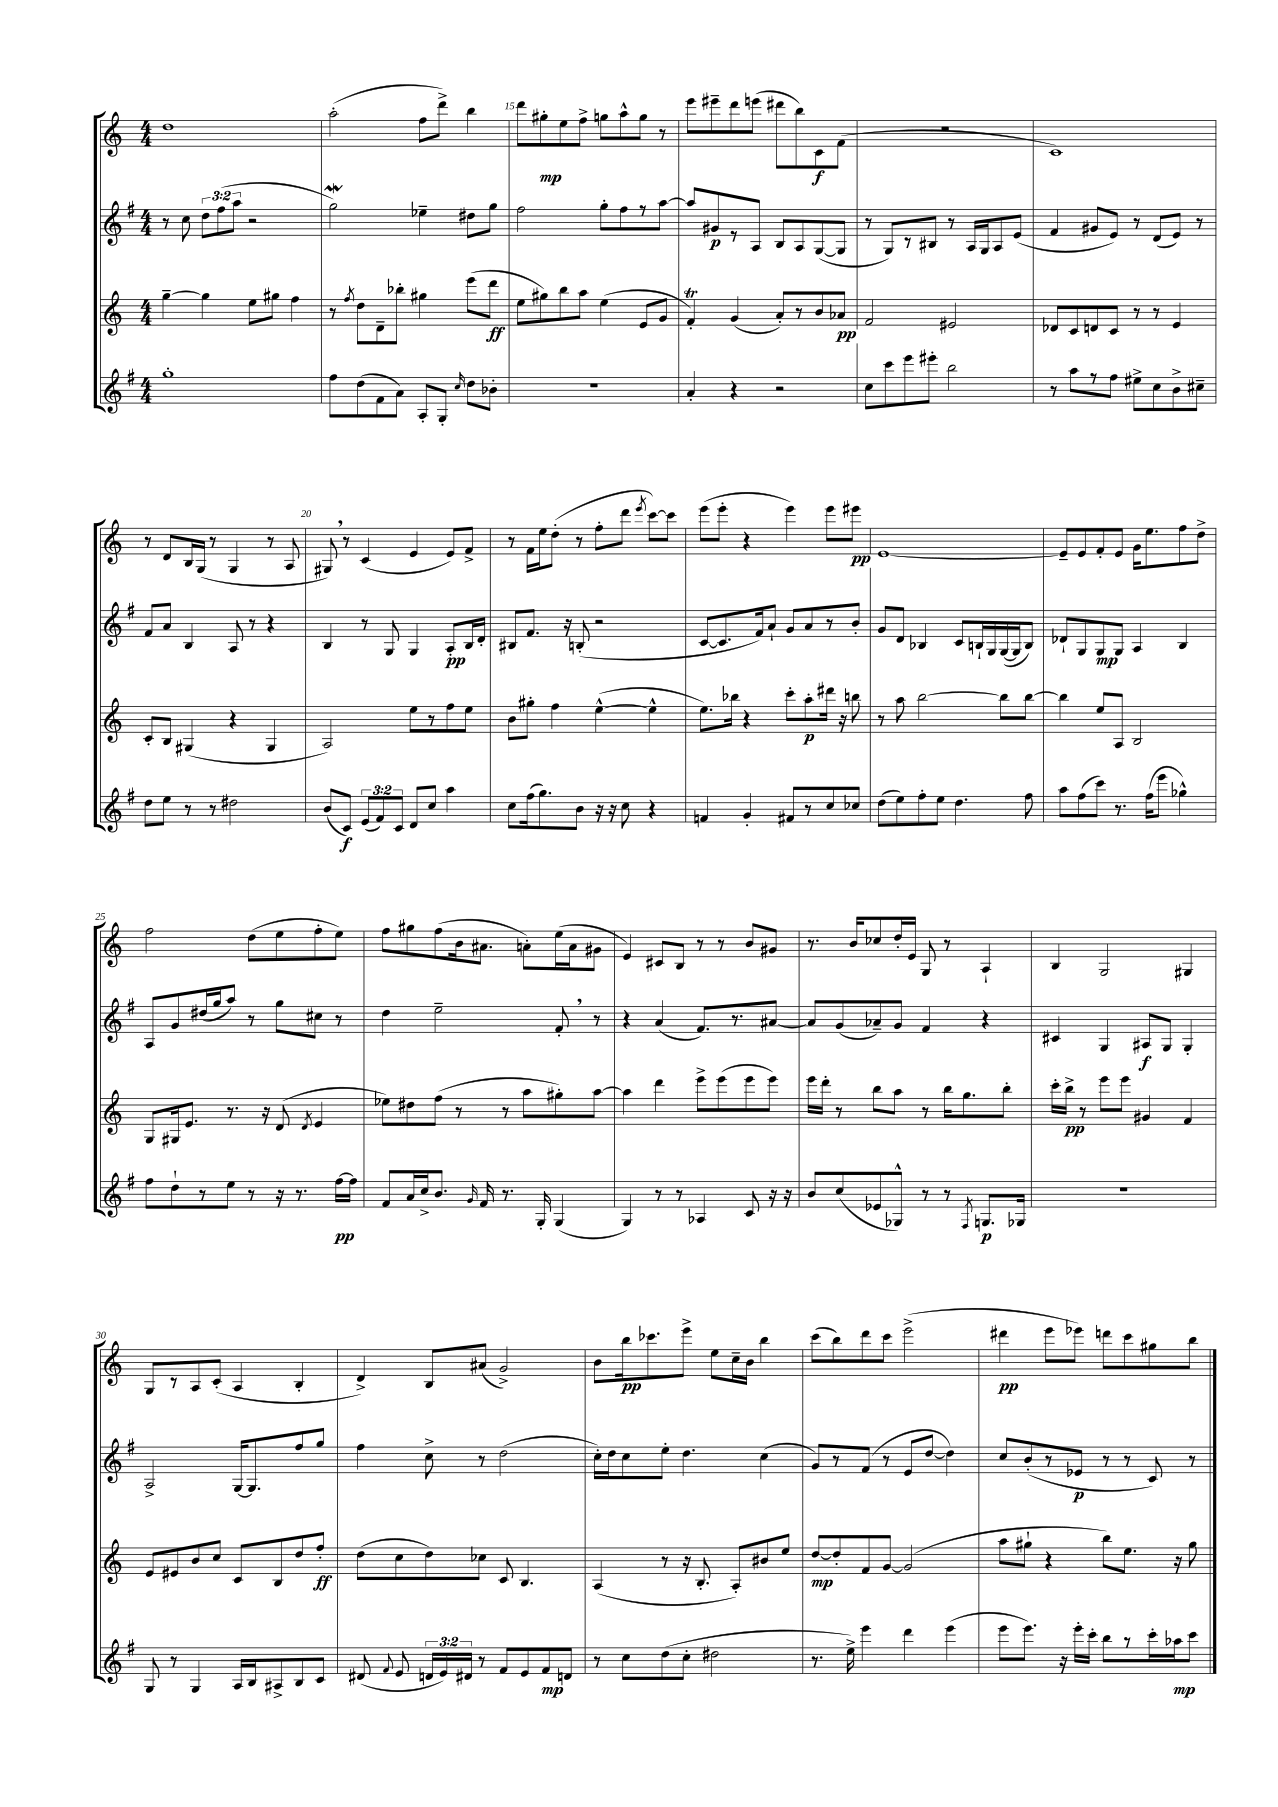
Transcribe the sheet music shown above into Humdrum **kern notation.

**kern	**kern	**kern	**kern
*staff4	*staff3	*staff2	*staff1
*clefG2	*clefG2	*clefG2	*clefG2
*k[f#]	*k[]	*k[f#]	*k[]
*M4/4	*M4/4	*M4/4	*M4/4
1gg'	[4gg~\	8r	1dd
.	.	8cc\	.
.	4gg\]	12dd\L	.
.	.	(12ff#\	.
.	.	12aa\J	.
.	8ee\L	2r	.
.	8gg#\J	.	.
.	4ff\	.	.
=	=	=	=
8ff#\L	8r	2gg\)	(2aa'\
.	8qff/	.	.
(8dd\	8dd\L	.	.
8f#\	8d~\	.	.
8a\J)	8bb-'\J	.	.
8A'/L	4gg#\	4ee-~\	8ff\L
8G'/J	.	.	8ddd^\J)
16qqcc/	.	.	.
8dd\L	(8eee\L	8dd#\L	4bb\
8b-'\J	8ddd\J	8gg\J	.
=	=	=	=
1r	8ee\L	2ff#\	8ddd\L
.	8gg#\)	.	8gg#'\
.	8bb\	.	8ee\
.	8aa\J	.	8ff^\J
.	(4ee\	8gg'\L	8gg\L
.	.	8ff#\	8aa^^\
.	8e/L	8r	8gg\J
.	8g/J	[8aa\J	8r
=	=	=	=
4a'/	4f'/)	8aa/]L	8eee\L
.	.	8g#/	8eee#~\
4r	(4g/	8r	8ddd\
.	.	8A/J	(8eee\J
2r	8a'/L)	8B/L	8ddd#\L
.	8r	8A/	8bb\)
.	8b/	([8G/	8c\
.	8a-/J	8G/]J	(8f\J
=	=	=	=
8cc\L	2f/	8r	1r
8ccc\	.	8G/L)	.
8eee\	.	8r	.
8eee#'\J	.	8B#/J	.
2bb\	2e#/	8r	.
.	.	16A/LL	.
.	.	16G/J	.
.	.	8A/	.
.	.	(8e/J	.
=	=	=	=
8r	8d-/L	4f#/	1c)
8aa\L	8c/	.	.
8r	8d/	8g#/L	.
8ff#\J	8c/J	8e/J)	.
8ee#^\L	8r	8r	.
8cc\	8r	(8d/L	.
8b^\	4e/	8e/J)	.
8cc#~\J	.	8r	.
=	=	=	=
8dd\L	8c'/L	8f#/L	8r
8ee\J	8B/J	8a/J	8d/L
8r	(4G#/	4B/	16B/L
.	.	.	(16G/JJ
8r	.	.	8r
2dd#\	4r	8A/	4G/
.	.	8r	.
.	4G#/	4r	8r
.	.	.	8A/
=	=	=	=
(8b/L	2A/)	4B/	8G#/)
8c/J)	.	.	8r
(12e/L	.	8r	(4c/
12f#/)	.	.	.
.	.	8G/	.
12c/J	.	.	.
8d/L	8ee\L	4G/	4e/
8cc/J	8r	.	.
4aa\	8ff\	8A'/L	8e/L)
.	8ee\J	16B/L	8f^/J
.	.	16d'/JJ	.
=	=	=	=
8cc\L	8b\L	8B#/L	8r
(16ff#\k	8gg#'\J	8.f#/J	16f\LL
8.gg\)	.	.	16ee\J
.	4ff\	.	(8dd'\J
.	.	16r	.
8b\J	.	(8B'/	8r
16r	([4ee^^\	2r	8ff'\L
16r	.	.	.
8cc\	.	.	8ddd\J
.	.	.	8qeee/
4r	4ee^^\]	.	[8ccc\L)
.	.	.	8ccc\]J
=	=	=	=
4f/	8.ee\L)	[8c/L	(8eee\L
.	.	8.c/]	8eee'\J
.	16bb-\Jk	.	.
4g'/	4r	.	4r
.	.	16f#/k)	.
.	.	8a`/J	.
8f#/L	8ccc'\L	8g/L	4eee\)
8r	8aa'\	8a/	.
8cc/	16ddd#\Jk	8r	8eee\L
.	16r	.	.
8cc-/J	8bb\	8b'/J	8eee#\J
=	=	=	=
(8dd\L	8r	8g/L	[1e
8ee\)	8aa\	8d/J	.
8ff#'\	[2bb\	4B-/	.
8ee\J	.	.	.
4.dd\	.	8c/L	.
.	.	16B`/L	.
.	.	16G/	.
.	8bb\]L	([16G/	.
.	.	16G/]J	.
8ff#\	[8bb\J	8B/J)	.
=	=	=	=
8aa\L	4bb\]	8d-`/L	8e~/]L
(8ff#\	.	8G/	8e/
8ccc\J)	8ee/L	8G/	8f'/
8.r	8A/J	8G/J	8e/J
.	2B/	4A/	16g\LK
(16ff#\LK	.	.	8.ee\
8eee\J	.	.	.
4gg-^^\)	.	4B/	8ff\
.	.	.	8dd^\J
=	=	=	=
8ff#\L	8G/L	8A/L	2ff\
8dd`\	16G#/k	8g/	.
.	8.e/J	.	.
8r	.	(16dd#/L	.
.	.	16gg/J	.
8ee\J	8.r	8aa/J)	.
8r	.	8r	(8dd\L
.	16r	.	.
16r	(8d/	8gg\L	8ee\
8.r	.	.	.
.	8qd/	.	.
.	4e/	8cc#\J	8ff'\
[16ff#\LL	.	8r	8ee\J)
16ff#\]JJ	.	.	.
=	=	=	=
8f#/L	8ee-\L)	4dd\	8ff\L
16a/L	8dd#\	.	8gg#\
16cc^/J	.	.	.
8.b/J	(8ff\J	2ee~\	(8ff\
.	8r	.	16b\k
16qqg/	.	.	.
16f#/	.	.	8.a#\J
8.r	8r	.	.
.	8aa\L	.	8a'\L)
16G'/	.	.	.
(4G/	8gg#'\)	8f#'/	(16ee\L
.	.	.	16a\J
.	[8aa\J	8r	8g#\J
=	=	=	=
4G/)	4aa\]	4r	4e/)
8r	4ddd\	(4a/	8c#/L
8r	.	.	8B/J
4A-/	8eee^\L	8.f#/L)	8r
.	(8eee\	.	8r
.	.	8.r	.
8c/	8eee\	.	8b/L
16r	8eee\J)	[8a#/J	8g#/J
16r	.	.	.
=	=	=	=
8b/L	16eee\LL	8a#/]L	8.r
.	16ddd'\JJ	.	.
(8cc/	8r	(8g/	.
.	.	.	16b/LK
8e-/	8bb\L	8a-~/)	8cc-/
8G-^^/J)	8aa\J	8g/J	16dd'/L
.	.	.	16e/JJ
8r	8r	4f#/	8G/
8r	16bb\LK	.	8r
.	8.gg\	.	.
8qF#/	.	.	.
8.G/L	.	4r	4A`/
.	8bb'\J	.	.
16G-/Jk	.	.	.
=	=	=	=
1r	16ccc'\LL	4c#/	4B/
.	16bb^\JJ	.	.
.	8r	.	.
.	8eee\L	4G/	2G/
.	8eee\J	.	.
.	4g#/	8A#/L	.
.	.	8G/J	.
.	4f/	4G'/	4G#/
=	=	=	=
8G/	8e/L	2A^/	8G/L
8r	8e#/	.	8r
4G/	8b/	.	8A/
.	8cc/J	.	(8c'/J
16A/LL	8c/L	[16G/LK	4A/
16B/J	.	8.G/]	.
8A#^/	8B/	.	.
8B/	8dd/	8ff#/	4B'/
8c/J	8ff'/J	8gg/J	.
=	=	=	=
(8d#/	(8dd\L	4ff#\	4d^/)
8qqf#/	.	.	.
8e/	8cc\	.	.
24d/LL	8dd\)	8cc^\	8B/L
24e/)	.	.	.
24d#/JJ	.	.	.
8r	8cc-\J	8r	(8a#/J
8f#/L	8c/	(2dd\	2g^/)
8e/	4.B/	.	.
8f#/	.	.	.
8d/J	.	.	.
=	=	=	=
8r	(4A/	16cc'\LL)	8b\L
.	.	16dd\J	.
8cc\L	.	8cc\	16bb\k
.	.	.	8.ccc-\
(8dd\	8r	8ee'\J	.
8cc'\J	16r	4.dd\	8eee^\J
.	8.B'/	.	.
2dd#\	.	.	8ee\L
.	8A'/L)	.	16cc~\L
.	.	.	16b\JJ
.	8b#/	(4cc\	4bb\
.	8ee/J	.	.
=	=	=	=
8.r	[8dd/L	8g/L)	(8ccc\L
.	8dd'/]	8r	8bb\)
16ee^\)	.	.	.
4eee\	8f/	(8f#/J	8ddd\
.	[8g/J	8r	8ccc\J
4ddd\	(2g/]	8e/L	(2eee^\
.	.	[8dd/J	.
(4eee\	.	4dd\])	.
=	=	=	=
8eee\L	8aa\L	8cc/L	4ddd#\
8.eee\J)	8gg#`\J	(8b'/	.
.	4r	8r	8eee\L
16r	.	.	.
16eee'\LL	.	8e-/J	8eee-\J)
16ccc'\JJ	.	.	.
8bb\L	8bb\L)	8r	8ddd\L
8r	8.ee\J	8r	8ccc\
16ccc'\L	.	8c/)	8gg#\
16aa-\J	16r	.	.
8ccc\J	8gg#\	8r	8bb\J
==	==	==	==
*-	*-	*-	*-
